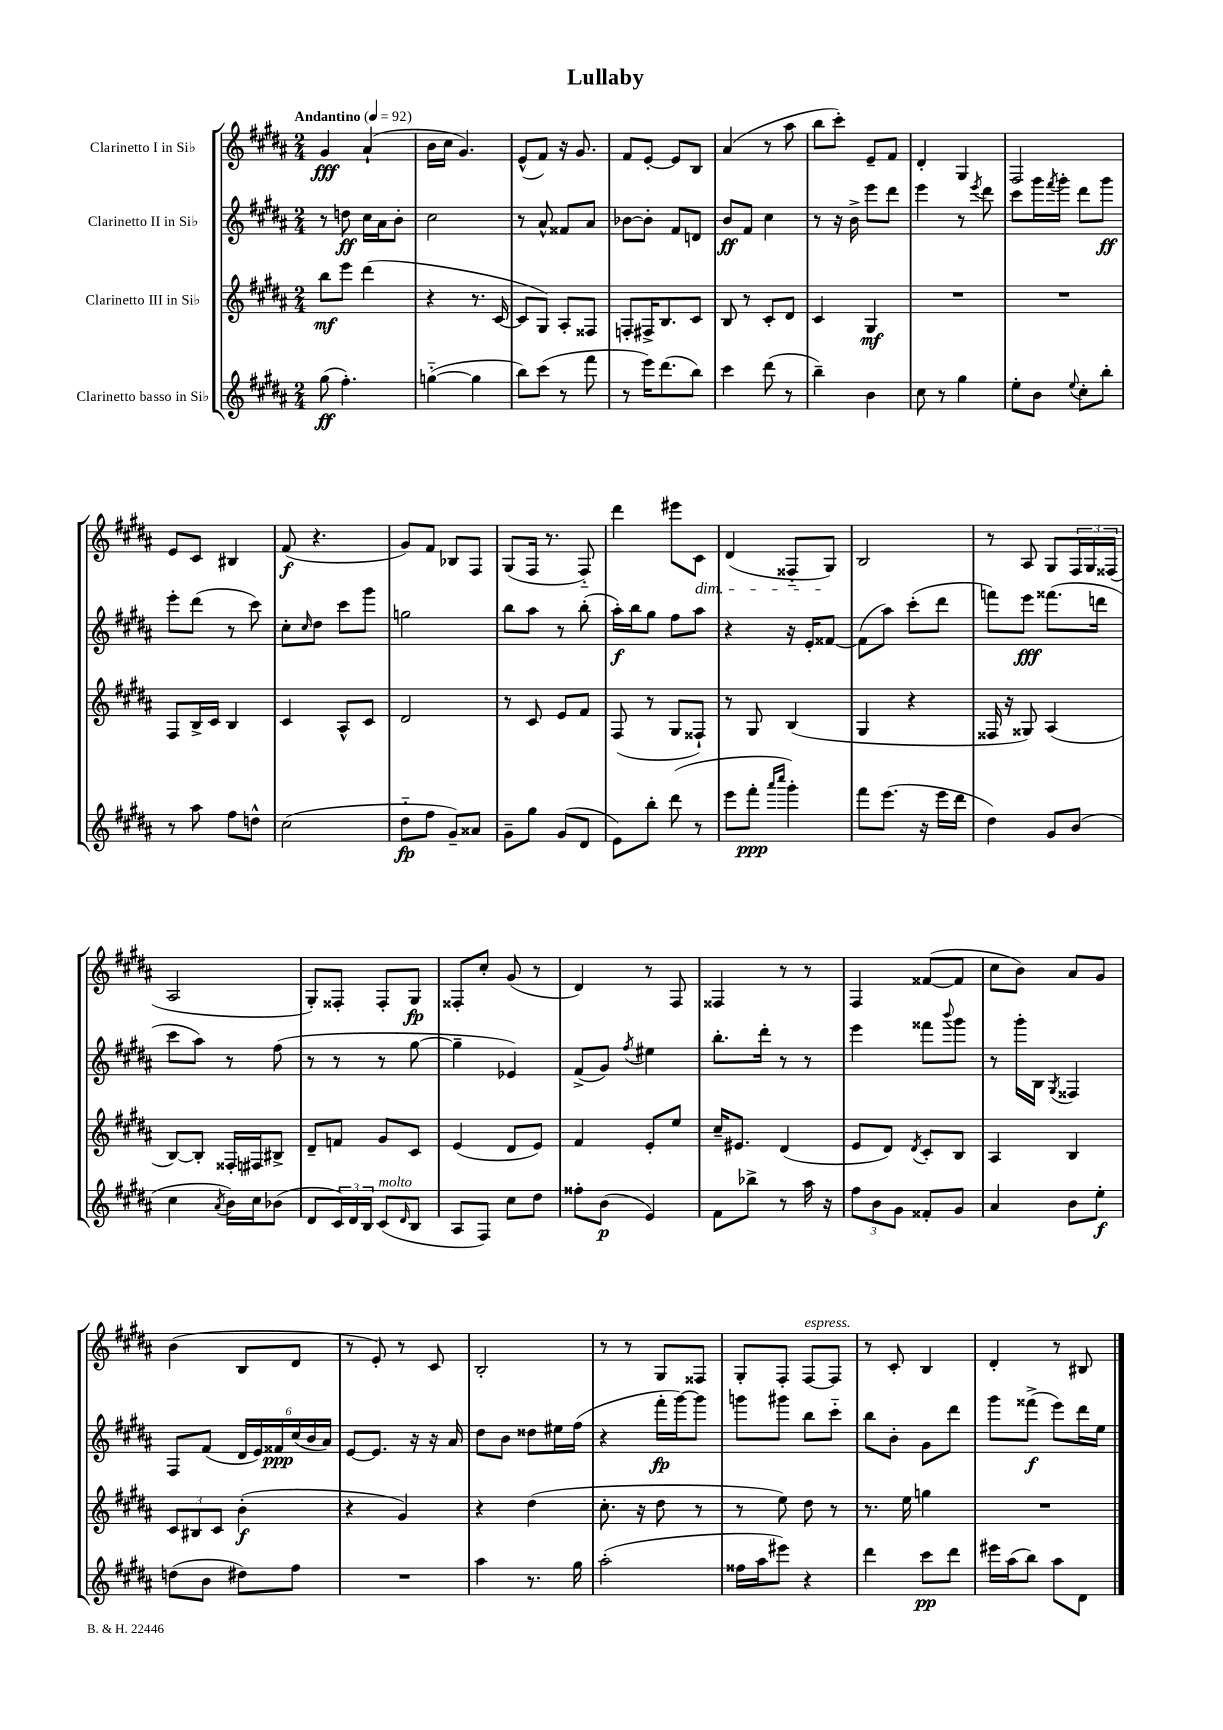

**kern	**kern	**kern	**kern
*staff4	*staff3	*staff2	*staff1
*clefG2	*clefG2	*clefG2	*clefG2
*k[f#c#g#d#a#]	*k[f#c#g#d#a#]	*k[f#c#g#d#a#]	*k[f#c#g#d#a#]
*M2/4	*M2/4	*M2/4	*M2/4
*MM92	*MM92	*MM92	*MM92
(8gg#	8bb	8r	4g#
4.ff#')	8eee	8dd	.
.	(4ddd#	16cc#	(4a#`
.	.	16a#	.
.	.	8b'	.
=	=	=	=
([4gg'~	4r	2cc#	16b
.	.	.	16cc#
.	.	.	4.g#)
4gg]	8.r	.	.
.	[16c#	.	.
=	=	=	=
8bb)	8c#]	8r	(8e^^
(8ccc#	8G#)	8a#^^	8f#)
8r	8A#'	8f##	16r
.	.	.	8.g#
8fff#	8F##	8a#	.
=	=	=	=
8r	8F'	[8b-	8f#
16eee)	16F#^	8b-']	[8e'
(8.ddd#	8.B	.	.
.	.	8f#	8e]
8bb)	8c#	8d	8B
=	=	=	=
4ccc#	8B	8b	(4a#
.	8r	8f#	.
(8ddd#	8c#'	4cc#	8r
8r	8d#	.	8aa#
=	=	=	=
4bb~)	4c#	8r	8bb
.	.	16r	8ccc#')
.	.	16b^	.
4b	4G#	8eee	8e~
.	.	8ddd#	8f#
=	=	=	=
8cc#	2r	4eee	4d#'
8r	.	.	.
4gg#	.	8r	4G#
.	.	8qeee	.
.	.	8ddd#	.
=	=	=	=
8ee'	2r	8ccc#	2F#
8b	.	16ggg#	.
.	.	8qfff#	.
.	.	16ggg#'	.
8qqee	.	.	.
8cc#'	.	8ddd#	.
8bb'	.	8ggg#	.
=	=	=	=
8r	8F#	8eee'	8e
8aa#	16B^	(8ddd#	8c#
.	16c#	.	.
8ff#	4B	8r	4B#
8dd^^	.	8ccc#)	.
=	=	=	=
(2cc#	4c#	8cc#'	(8f#
.	.	16qqcc#	.
.	.	8dd#	4.r
.	8A#^^	8ccc#	.
.	8c#	8ggg#	.
=	=	=	=
8dd#'~	2d#	2gg	8g#)
8ff#	.	.	8f#
8g#~)	.	.	8B-
8a##	.	.	8F#
=	=	=	=
8g#~	8r	8bb	(8G#
8gg#	8c#	8aa#	16F#
.	.	.	8.r
(8g#	8e	8r	.
8d#	8f#	(8bb'	8F#'~)
=	=	=	=
8e)	(8F#	16aa#')	4ddd#
.	.	16bb	.
8bb'	8r	8gg#	.
(8ddd#	8G#	8ff#	8eee#
8r	8F##`)	8aa#	8c#
=	=	=	=
8eee	8r	4r	(4d#
8fff#'	8G#	.	.
16qqaaa#	.	.	.
16qqcccc#	.	.	.
4ggg#')	(4B	16r	8F##'~
.	.	16e'	.
.	.	[8f##	8G#)
=	=	=	=
8fff#	4G#	(8f##]	2B
(8.eee	.	8aa#)	.
.	4r	(8ccc#'	.
16r	.	.	.
16eee	.	8ddd#	.
16ddd#	.	.	.
=	=	=	=
4dd#)	16F##	8fff)	8r
.	16r	.	.
.	8G##)	8eee	8A#
8g#	(4A#	(8.fff##	8G#
(8b	.	.	24F#
.	.	.	24G#
.	.	16ddd	.
.	.	.	(24F##
=	=	=	=
4cc#	[8B)	8ccc#	2A#
.	8B']	8aa#)	.
8qa#	.	.	.
16b)	16F##'	8r	.
16cc#	16F#	.	.
(8b-	8B#^	(8ff#	.
=	=	=	=
8d#	8d#~	8r	8G#')
24c#)	8f	8r	8F##'
24d#	.	.	.
24B	.	.	.
(8c#	8g#	8r	8F##'
16qqd#	.	.	.
8B	8c#	[8gg#	8G#
=	=	=	=
8A#	(4e	4gg#~]	8F##'
8F#)	.	.	8cc#'
8cc#	8d#	4e-)	(8g#
8dd#	8e)	.	8r
=	=	=	=
8ff##'	4f#	(8f#^	4d#)
(8b	.	8g#)	.
.	.	8qff#	.
4e)	8e'	4ee#	8r
.	8ee	.	8F#
=	=	=	=
8f#	16cc#~	8.bb'	4F##
.	8.e#	.	.
8bb-^	.	.	.
.	.	16ddd#'	.
8r	(4d#	8r	8r
16aa#	.	8r	8r
16r	.	.	.
=	=	=	=
12ff#	8e	4eee	4F#
12b	.	.	.
.	8d#)	.	.
12g#	.	.	.
.	8qd#	.	.
8f##'	8c#'	8fff##	([8f##
.	.	8qqbbb	.
8g#	8B	8ggg#	8f##]
=	=	=	=
4a#	4A#	8r	8cc#
.	.	16ggg#'	8b)
.	.	16B	.
.	.	8qG#	.
8b	4B	4F##	8a#
8ee'	.	.	8g#
=	=	=	=
(8dd	12c#	8F#	(4b
.	12B#	.	.
8b	.	(8f#	.
.	12c#	.	.
8dd#)	(4b'	24d#	8B
.	.	24e)	.
.	.	24f##	.
8ff#	.	(24cc#	8d#
.	.	24b	.
.	.	24a#)	.
=	=	=	=
2r	4r	[8e	8r
.	.	8.e]	8e')
.	4g#)	.	8r
.	.	16r	.
.	.	16r	8c#
.	.	16a#	.
=	=	=	=
4aa#	4r	8dd#	2B'
.	.	8b	.
8.r	(4dd#	8dd##	.
.	.	16ee#	.
16gg#	.	(16ff#	.
=	=	=	=
(2aa#'	8.cc#'	4r	8r
.	.	.	8r
.	16r	.	.
.	8dd#	16fff#'	8G#
.	.	[16ggg#)	.
.	8r	8ggg#]	8F##
=	=	=	=
16ff##	8r	8ggg	8G#'
16aa#	.	.	.
8eee#)	8ee)	8ggg#	8F#'
4r	8dd#	8bb	[8F#
.	8r	8ccc#'~	8F#]
=	=	=	=
4ddd#	8.r	8bb	8r
.	.	8b'	8c#'
.	16ee	.	.
8ccc#	4gg	8g#	4B
8ddd#	.	8ddd#	.
=	=	=	=
16eee#	2r	8ggg#	4d#'
(16aa#	.	.	.
8bb)	.	(8fff##^	.
8aa#	.	8eee)	8r
8d#	.	16ddd#	8B#
.	.	16ee	.
==	==	==	==
*-	*-	*-	*-
